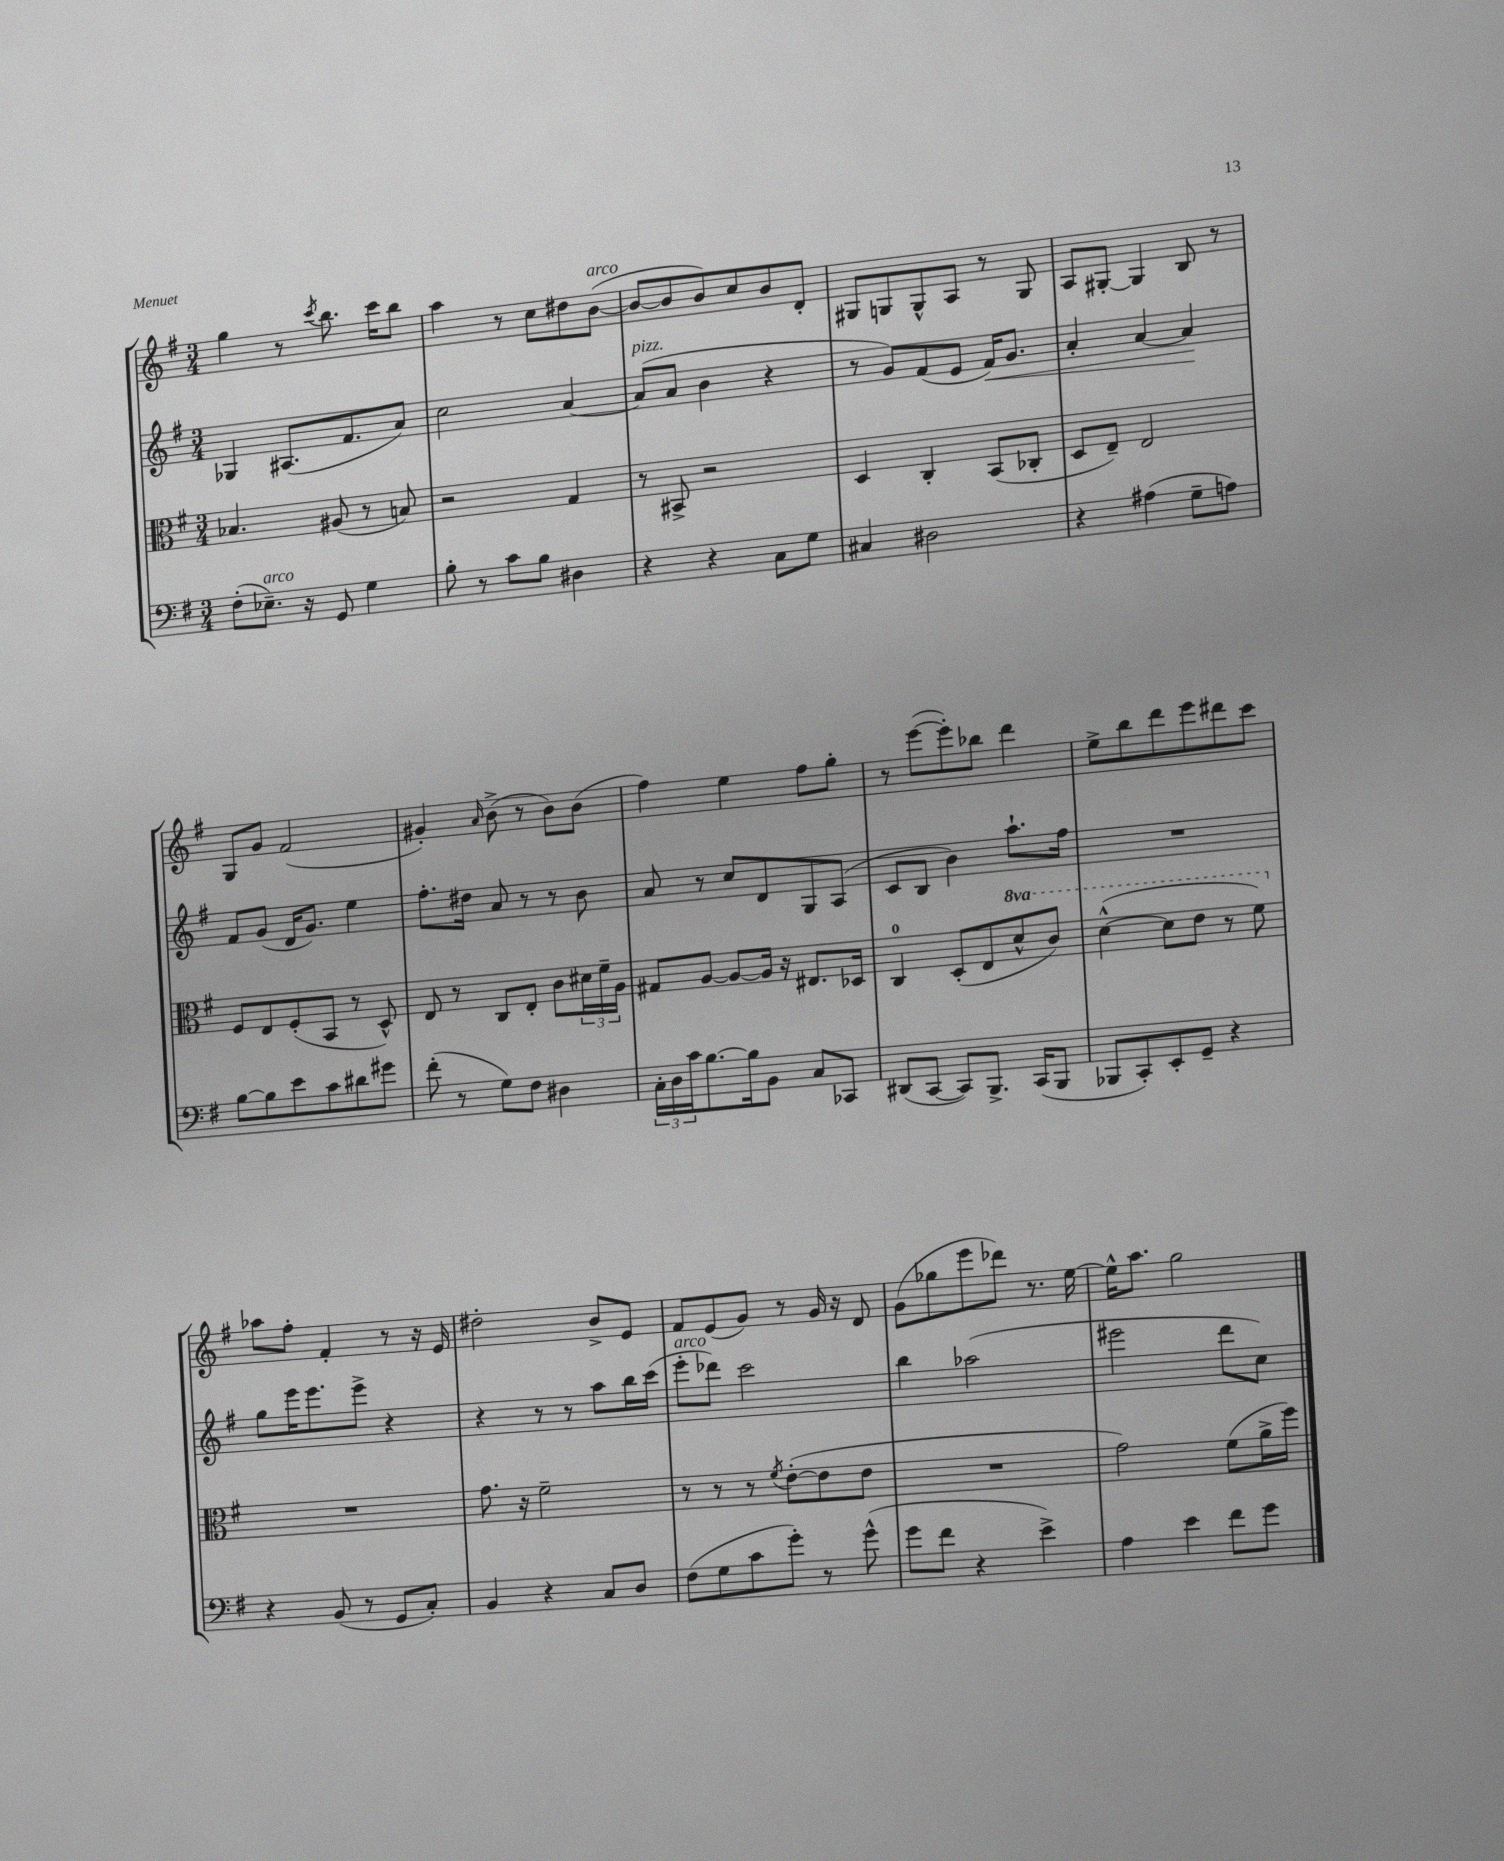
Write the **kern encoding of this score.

**kern	**kern	**kern	**kern
*staff4	*staff3	*staff2	*staff1
*clefF4	*clefC3	*clefG2	*clefG2
*k[f#]	*k[f#]	*k[f#]	*k[f#]
*M3/4	*M3/4	*M3/4	*M3/4
(8F#'\L	4.B-/	4G-/	4gg\
8.E-~\J)	.	.	.
.	.	(8.A#/L	8r
16r	.	.	.
.	.	.	8qccc/
8GG/	(8A#/	.	8.bb\
.	.	8.f#/	.
4G\	8r	.	.
.	.	.	16ccc\LK
.	8B/)	8a/J)	8bb\J
=	=	=	=
8B'\	2r	2cc\	4aa\
8r	.	.	.
8c\L	.	.	8r
8B\J	.	.	8cc\L
4D#\	4G/	[4a/	8dd#\
.	.	.	([8b\J
=	=	=	=
4r	8r	(8a/]L	8b/_L
.	8BB#^/	8a/J	8b/]
4r	2r	4b\	8b/)
.	.	.	8cc/
8C\L	.	4r	8b/
8G\J	.	.	8d'/J
=	=	=	=
4C#/	4D/	8r	8G#/L
.	.	8g/L)	8G/
2D#\	4C'/	(8f#/	8G^^/
.	.	8e/J	8A/J
.	(8BB/L	16f#/LK)	8r
.	.	8.g/J	.
.	8C-'/J	.	8G/
=	=	=	=
4r	8D/L	4a'/	8A/L
.	8E~/J)	.	[8G#'/J
(4A#\	2E/	[4a/	4G#/]
8G~\L	.	4a/]	8B/
8A\J)	.	.	8r
=	=	=	=
[8B\L	8F#/L	8f#/L	8G/L
8B\]	8E/	(8g/J	8g/J
8e\	(8F#'/	16d/LK	(2f#/
.	.	8.g/J)	.
8c\	8BB/J	.	.
8d#\	8r	4ee\	.
8g#\J	8D^^/)	.	.
=	=	=	=
(8f#'\	8E/	8.ff#'\L	4g#'/)
8r	8r	.	.
.	.	16dd#\Jk	.
.	.	.	16qqa/
8G\L)	8C/L	8a/	(8b^\
8F#\J	8E'/J	8r	8r
4D#\	8c\L	8r	8b\L)
.	24d#\L	8b\	(8b\J
.	24f#~\	.	.
.	24A\JJ	.	.
=	=	=	=
24C'\LL	8G#/L	8a/	4ff#\)
24D\	.	.	.
24c\J	.	.	.
[8.B\	[8A/J	8r	.
.	8A/_L	8cc/L	4ee\
16B\]k	.	.	.
8BB\J	16A/]Jk	8d/	.
.	16r	.	.
8C/L	8.E#/L	8G/	8ff#\L
8CC-/J	.	(8A/J	8gg'\J
.	16D-/Jk	.	.
=	=	=	=
(8DD#/L	4C/	8c/L	8r
[8CC/J	.	8B/J	([8eee\L
8CC/]L)	(8D'/L	4b\)	8eee'\])
8.BBB^/J	8E/	.	8bb-\J
.	8dd^^/	8.aa`\L	4ddd\
(16CC/LK	.	.	.
8BBB/J	8cc/J)	.	.
.	.	16ff#\Jk	.
=	=	=	=
8BBB-/L	([4dd^^\	2.r	8ee^\L
8CC'/)	.	.	8bb\
8EE'/	8dd\]L	.	8ddd\
8GG~/J	8ee\J	.	8eee\
4r	8r	.	8ddd#\
.	8ff#\)	.	8ccc\J
=	=	=	=
4r	2.r	8gg\L	8aa-\L
.	.	16eee\K	8ff#'\J
.	.	8.eee\	.
(8BB/	.	.	4f#'/
8r	.	8eee^\J	.
8GG/L	.	4r	8r
8C'/J)	.	.	16r
.	.	.	16e/
=	=	=	=
4BB/	8.g\	4r	2dd#'\
.	16r	.	.
4r	2f#~\	8r	.
.	.	8r	.
8C/L	.	8aa\L	8b^/L
8D/J	.	16bb\L	8e/J
.	.	(16ccc\JJ	.
=	=	=	=
(8F#\L	8r	8eee'\L	8f#/L
8G\	8r	8ddd-\J)	(8e/
8c\	8r	2ccc\	8g/J)
.	8qf#/	.	.
8g'\J)	([8e'\L	.	8r
8r	8e\]	.	16g/
.	.	.	16r
(8g^^\	8e\J	.	8d/
=	=	=	=
8g\L	2.r	4bb\	(8g\L
8f#\J	.	.	8gg-\
4r	.	(2aa-\	8eee\
.	.	.	8ddd-\J)
4e^\)	.	.	8.r
.	.	.	[16ee\
=	=	=	=
4A\	2g\)	2eee#\	16ee^^\]LK
.	.	.	8.aa\J
4e\	.	.	2gg\
8f#\L	(8f#\L	8ddd\L	.
8g\J	16a^\L	8cc\J)	.
.	16ff#\JJ)	.	.
==	==	==	==
*-	*-	*-	*-
